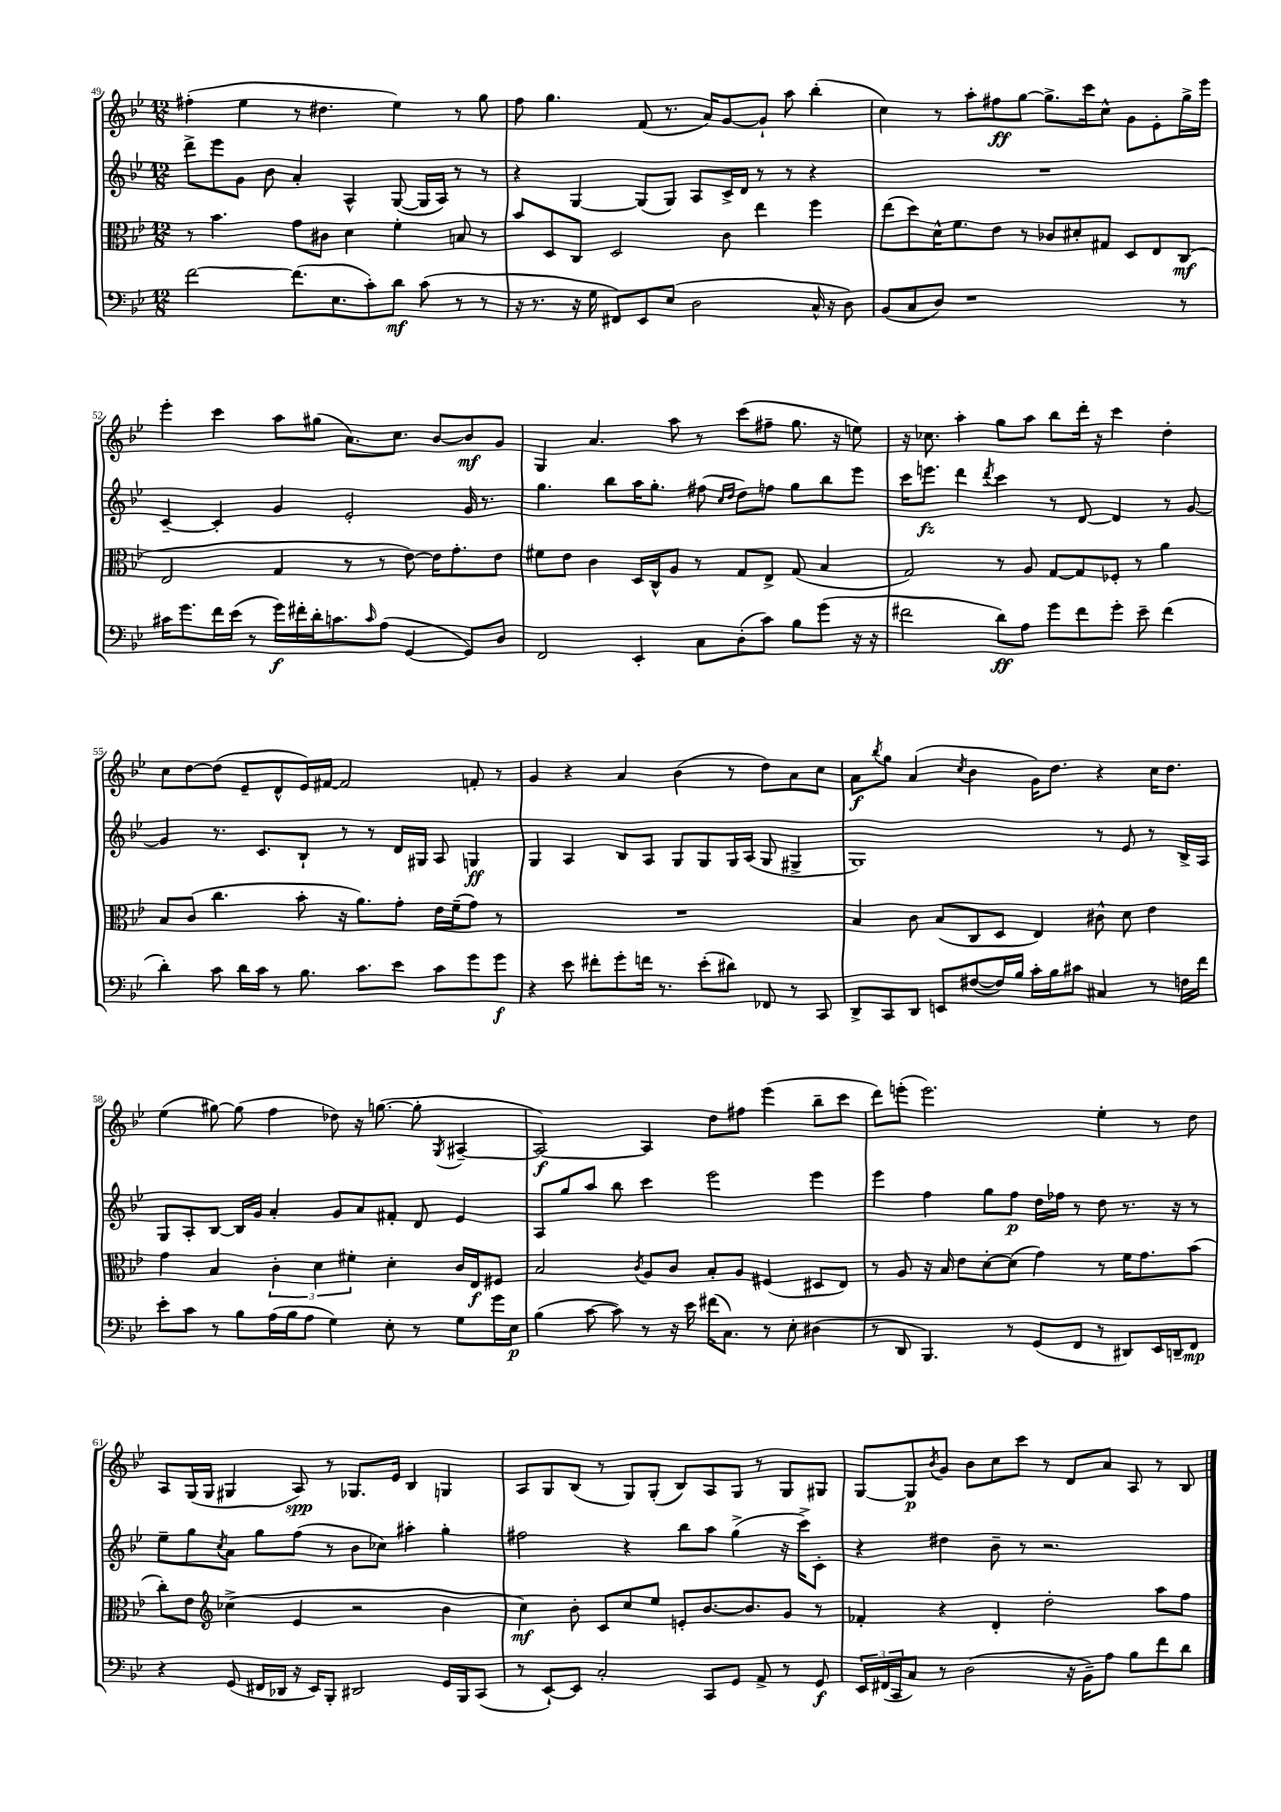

**kern	**dynam	**kern	**dynam	**kern	**dynam	**kern	**dynam
*part4	*part4	*part3	*part3	*part2	*part2	*part1	*part1
*staff4	*staff4	*staff3	*staff3	*staff2	*staff2	*staff1	*staff1
*clefF4	*	*clefC3	*	*clefG2	*	*clefG2	*
*k[b-e-]	*	*k[b-e-]	*	*k[b-e-]	*	*k[b-e-]	*
*M12/8	*	*M12/8	*	*M12/8	*	*M12/8	*
=49	=49	=49	=49	=49	=49	=49	=49
[2f\	.	8r	.	8ddd^\L	.	(4ff#X'\	.
.	.	4.b-\	.	8eee-\	.	.	.
.	.	.	.	8g\J	.	4ee-\	.
.	.	.	.	8b-\	.	.	.
(8.f\L]	.	8g\L	.	4a'/	.	8r	.
.	.	8c#X\J	.	.	.	4.dd#X\	.
8.E-\	.	.	.	.	.	.	.
.	.	4d\	.	4A^^/	.	.	.
8c'\)	.	.	.	.	.	.	.
8d\J	mf	4f'\	.	([8G/	.	4ee-\)	.
(8c\	.	.	.	16G/LL]	.	.	.
.	.	.	.	16A/JJ)	.	.	.
8r	.	8Bn/	.	8r	.	8r	.
8r	.	8r	.	8r	.	8gg\	.
=50	=50	=50	=50	=50	=50	=50	=50
16r	.	8b-/L	.	4r	.	8ff\	.
8.r	.	.	.	.	.	.	.
.	.	8D/	.	.	.	4.gg\	.
16r	.	8C/J	.	[4G/	.	.	.
16G\	.	.	.	.	.	.	.
8FF#X/L)	.	2D/	.	.	.	.	.
8EE-/	.	.	.	(8G/L]	.	(8f/	.
(8E-/J	.	.	.	8G/J)	.	8.r	.
2D\	.	.	.	8A/L	.	.	.
.	.	.	.	.	.	16a/KL)	.
.	.	8c\	.	16c^/L	.	[8g/	.
.	.	.	.	16d/JJ	.	.	.
.	.	4ee-\	.	8r	.	8g`/J]	.
.	.	.	.	8r	.	8aa\	.
16C^^/	.	4ff\	.	4r	.	(4bb-'\	.
16r	.	.	.	.	.	.	.
8D\)	.	.	.	.	.	.	.
=51	=51	=51	=51	=51	=51	=51	=51
(8BB-/L	.	(8ee-\L	.	1.r	.	4cc\)	.
8C/	.	8dd\)	.	.	.	.	.
8D/J)	.	16d^^\K	.	.	.	8r	.
.	.	8.f\	.	.	.	.	.
1r	.	.	.	.	.	8aa'\L	.
.	.	8e-\J	.	.	.	8ff#X\	ff
.	.	8r	.	.	.	[8gg\J	.
.	.	8c-X/L	.	.	.	8.gg^\L]	.
.	.	8d#X'/	.	.	.	.	.
.	.	.	.	.	.	16ccc\k	.
.	.	8G#X/J	.	.	.	8cc^^\J	.
.	.	8D/L	.	.	.	8g\L	.
.	.	8E-/	.	.	.	8e-'\	.
8r	.	(8C/J	mf	.	.	16gg^\L	.
.	.	.	.	.	.	16eee-\JJ	.
!!LO:LB:g=z
=52	=52	=52	=52	=52	=52	=52	=52
16c#X\KL	.	2E-/	.	[4c~/	.	4eee-'\	.
8.g\	.	.	.	.	.	.	.
16f\L	.	.	.	4c'/]	.	4ccc\	.
(16e-\JJ	.	.	.	.	.	.	.
8r	.	.	.	.	.	.	.
16g\LL)	f	4G/	.	4g/	.	8aa\L	.
16f#X'\	.	.	.	.	.	.	.
16d'\J	.	.	.	.	.	(8gg#X\J	.
8.cn\	.	.	.	.	.	.	.
.	.	8r	.	2e-'/	.	8.a\L)	.
16qqc/	.	.	.	.	.	.	.
(8A\J	.	8r	.	.	.	.	.
.	.	.	.	.	.	8.cc\J	.
[4GG/	.	[8e-\)	.	.	.	.	.
.	.	16e-\KL]	.	.	.	[8b-/L	.
.	.	8.g'\	.	.	.	.	.
8GG/L])	.	.	.	16g/	.	8b-/]	mf
.	.	.	.	8.r	.	.	.
8D/J	.	8e-\J	.	.	.	8g/J	.
=53	=53	=53	=53	=53	=53	=53	=53
2FF/	.	8f#X\L	.	4.gg\	.	4G/	.
.	.	8e-\J	.	.	.	.	.
.	.	4c\	.	.	.	4.a/	.
.	.	.	.	8bb-\L	.	.	.
4EE-'/	.	16D/LL	.	16aa\K	.	.	.
.	.	16C^^/J	.	8.gg'\J	.	.	.
.	.	8A/J	.	.	.	8aa\	.
8C\L	.	8r	.	(8ff#X\	.	8r	.
.	.	.	.	16qqcc/LL	.	.	.
.	.	.	.	16qqdd/JJ	.	.	.
(8D'\	.	8G/L	.	8dd\L)	.	(8ccc\L	.
8c\J)	.	8E-^/J	.	8ffn\J	.	8ff#X~\J	.
8B-\L	.	(8G/	.	8gg\L	.	8.gg\	.
(8g\J	.	4B-/	.	8bb-\	.	.	.
.	.	.	.	.	.	16r	.
16r	.	.	.	8eee-\J	.	8een\)	.
16r	.	.	.	.	.	.	.
=54	=54	=54	=54	=54	=54	=54	=54
2f#X\	.	2G/)	.	16ccc\KL	.	16r	.
.	.	.	.	8.eeen\J	fz	8.cc-X\	.
.	.	.	.	4ddd\	.	4aa'\	.
.	.	.	.	8qddd/	.	.	.
8d\L)	ff	8r	.	4ccc\	.	8gg\L	.
8A\J	.	8A/	.	.	.	8aa\J	.
8g\L	.	[8G/L	.	8r	.	8bb-\L	.
8f#\	.	8G/]	.	[8d/	.	16ddd'\Jk	.
.	.	.	.	.	.	16r	.
8g'\J	.	8F-X'/J	.	4d/]	.	4ccc\	.
8e-~\	.	8r	.	.	.	.	.
(4f#\	.	4a\	.	8r	.	4dd'\	.
.	.	.	.	[8g/	.	.	.
!!LO:LB:g=z
=55	=55	=55	=55	=55	=55	=55	=55
4d'\)	.	8B-/L	.	4g/]	.	8cc\L	.
.	.	(8c/J	.	.	.	[8dd\	.
8c\	.	4.cc\	.	8.r	.	(8dd\J]	.
16d\LL	.	.	.	.	.	8e-~/L	.
16c\JJ	.	.	.	8.c/L	.	.	.
8r	.	.	.	.	.	8d^^/	.
8.B-\	.	8b-'\	.	8B-`/J	.	16e-/L)	.
.	.	.	.	.	.	[16f#X/JJ	.
.	.	16r	.	8r	.	2f#/]	.
8.c\L	.	8.a\L)	.	.	.	.	.
.	.	.	.	8r	.	.	.
8e-\J	.	8g'\J	.	16d/LL	.	.	.
.	.	.	.	16G#X/JJ	.	.	.
8c\L	.	16e-\LL	.	8A/	.	.	.
.	.	(16f~\J	.	.	.	.	.
8g\	.	8g\J)	.	4Gn/	ff	8fn'/	.
8g\J	f	8r	.	.	.	8r	.
=56	=56	=56	=56	=56	=56	=56	=56
4r	.	1.r	.	4G/	.	4g/	.
8e-\	.	.	.	4A/	.	4r	.
8f#X'\L	.	.	.	.	.	.	.
8g'\	.	.	.	8B-/L	.	4a/	.
16fn\Jk	.	.	.	8A/J	.	.	.
8.r	.	.	.	.	.	.	.
.	.	.	.	8G/L	.	(4b-\	.
(8e-'\L	.	.	.	8G/	.	.	.
8d#X\J)	.	.	.	16G/L	.	8r	.
.	.	.	.	(16A/JJ	.	.	.
8FF-X/	.	.	.	8G/	.	8dd\L)	.
8r	.	.	.	4G#X^/	.	8a\	.
8CC/	.	.	.	.	.	8cc\J	.
=57	=57	=57	=57	=57	=57	=57	=57
8DD^/L	.	4B-/	.	1G)	.	8a\L	f
.	.	.	.	.	.	8qbb-/	.
8CC/	.	.	.	.	.	8gg\J	.
8DD/J	.	8c\	.	.	.	(4a/	.
8EEn/L	.	(8B-/L	.	.	.	.	.
.	.	.	.	.	.	8qcc/	.
([8F#X/	.	8C/	.	.	.	4b-\	.
16F#/L])	.	8D/J	.	.	.	.	.
16B-/JJ	.	.	.	.	.	.	.
16c'\LL	.	4E-/)	.	.	.	16g\KL)	.
16B-\J	.	.	.	.	.	8.dd\J	.
8c#X\J	.	.	.	.	.	.	.
4C#X/	.	8c#X^^\	.	8r	.	4r	.
.	.	8d\	.	8e-/	.	.	.
8r	.	4e-\	.	8r	.	16cc\KL	.
.	.	.	.	.	.	8.dd\J	.
16Fn\LL	.	.	.	16B-^/LL	.	.	.
16f\JJ	.	.	.	16A/JJ	.	.	.
!!LO:LB:g=z
=58	=58	=58	=58	=58	=58	=58	=58
8e-'\L	.	4g\	.	8G/L	.	(4ee-\	.
8c\J	.	.	.	8A'/	.	.	.
8r	.	4B-/	.	[8B-/J	.	[8gg#X\)	.
8B-\L	.	.	.	16B-/LL]	.	(8gg#\]	.
.	.	.	.	16g/JJ	.	.	.
(16A\L	.	6c'\	.	4a'/	.	4ff\	.
16B-\J	.	.	.	.	.	.	.
8A\J	.	.	.	.	.	.	.
.	.	6d\	.	.	.	.	.
4G\)	.	.	.	8g/L	.	8dd-X\)	.
.	.	6f#X'\	.	.	.	.	.
.	.	.	.	8a/	.	16r	.
.	.	.	.	.	.	([8.ggn\	.
8E-'\	.	4d'\	.	8f#X'/J	.	.	.
8r	.	.	.	8d/	.	8gg'\]	.
.	.	.	.	.	.	8qG/	.
8G\L	.	16c/LL	.	4e-/	.	[4A#X~/	.
.	.	16E-/J	f	.	.	.	.
16g\L	.	8F#X/J	.	.	.	.	.
16E-\JJ	p	.	.	.	.	.	.
=59	=59	=59	=59	=59	=59	=59	=59
(4B-\	.	2B-/	.	8A/L	.	2A#/_)	f
.	.	.	.	8gg/	.	.	.
[8c\	.	.	.	8aa/J	.	.	.
8c\])	.	.	.	8bb-\	.	.	.
.	.	8qc/	.	.	.	.	.
8r	.	8A/L	.	4ccc\	.	4A#/]	.
16r	.	8c/J	.	.	.	.	.
16e-\	.	.	.	.	.	.	.
(16f#X\KL	.	8B-'/L	.	2eee-\	.	8dd\L	.
8.C\J)	.	.	.	.	.	.	.
.	.	8A/J	.	.	.	8ff#X\J	.
8r	.	(4F#X/	.	.	.	(4eee-\	.
8E-'\	.	.	.	.	.	.	.
(4D#X\	.	8D#X/L	.	4eee-\	.	8bb-~\L	.
.	.	8E-/J)	.	.	.	8ccc\J	.
=60	=60	=60	=60	=60	=60	=60	=60
8r	.	8r	.	4eee-\	.	8ddd\L)	.
8DD/	.	8A/	.	.	.	(8eeen'\J	.
4.BBB-/)	.	16r	.	4ff\	.	2.eee\)	.
.	.	16B-/	.	.	.	.	.
.	.	8e-\L	.	.	.	.	.
.	.	[8d'\	.	8gg\L	.	.	.
8r	.	(8d\J]	.	8ff\J	p	.	.
(8GG/L	.	4g\)	.	16dd\LL	.	.	.
.	.	.	.	16ff-X\JJ	.	.	.
8FF/J	.	.	.	8r	.	.	.
8r	.	8r	.	8dd\	.	4ee-'\	.
8DD#X/L)	.	16f\KL	.	8.r	.	.	.
.	.	8.g\	.	.	.	.	.
16EE-/L	.	.	.	.	.	8r	.
16DDn~/J	.	.	.	16r	.	.	.
8FF/J	mp	(8b-\J	.	8r	.	8dd\	.
!!LO:LB:g=z
=61	=61	=61	=61	=61	=61	=61	=61
4r	.	8cc'\L)	.	8ee-~\L	.	8A/L	.
.	.	8e-\J	.	8gg\	.	(16G/L	.
.	.	.	.	.	.	16G/JJ	.
*	*	*clefG2	*	*	*	*	*
.	.	.	.	8qcc/	.	.	.
(8GG/	.	(4cc-X^\	.	8a\J	.	4G#X/	.
16FF#X/LL	.	.	.	8gg\L	.	.	.
16DD-X/JJ	.	.	.	.	.	.	.
16r	.	4e-/	.	(8ff\J	.	8A/)	spp
16EE-/KL)	.	.	.	.	.	.	.
8BBB-'/J	.	.	.	8r	.	8r	.
2DD#X/	.	2r	.	8b-\L	.	8.G-X/L	.
.	.	.	.	8cc-X\J)	.	.	.
.	.	.	.	.	.	16e-/Jk	.
.	.	.	.	4aa#X'\	.	4B-/	.
16GG/LL	.	4b-\	.	4gg'\	.	4Gn/	.
16BBB-/J	.	.	.	.	.	.	.
(8CC/J	.	.	.	.	.	.	.
=62	=62	=62	=62	=62	=62	=62	=62
8r	.	4cc\)	mf	2ff#X\	.	8A/L	.
[8EE-`/L)	.	.	.	.	.	8G/	.
8EE-/J]	.	8b-'\	.	.	.	(8B-/J	.
2C'/	.	8c/L	.	.	.	8r	.
.	.	8cc/	.	4r	.	8G/L)	.
.	.	8ee-/J	.	.	.	(8G'/J	.
.	.	8en'/L	.	8bb-\L	.	8B-/L)	.
8CC/L	.	[8.b-/	.	8aa\J	.	8A/	.
8GG/J	.	.	.	(4gg^\	.	8G/J	.
.	.	8.b-/]	.	.	.	.	.
8AA^/	.	.	.	.	.	8r	.
8r	.	8g/J	.	16r	.	8G/L	.
.	.	.	.	16ccc^\KL)	.	.	.
8GG/	f	8r	.	8c'\J	.	8G#X/J	.
=63	=63	=63	=63	=63	=63	=63	=63
24EE-/LL	.	4f-X'/	.	4r	.	[8G/L	.
(24FF#X/	.	.	.	.	.	.	.
24CC/J	.	.	.	.	.	.	.
8C/J)	.	.	.	.	.	8G/]	p
.	.	.	.	.	.	8qb-/	.
8r	.	4r	.	4dd#X\	.	8g/J	.
(2D\	.	.	.	.	.	8b-\L	.
.	.	4d'/	.	8b-~\	.	8cc\	.
.	.	.	.	8r	.	8ccc\J	.
.	.	2dd'\	.	2.r	.	8r	.
16r	.	.	.	.	.	8d/L	.
16BB-~\KL)	.	.	.	.	.	.	.
8A\J	.	.	.	.	.	8a/J	.
8B-\L	.	.	.	.	.	8A/	.
8f\	.	8aa\L	.	.	.	8r	.
8d\J	.	8ff\J	.	.	.	8B-/	.
==	==	==	==	==	==	==	==
*-	*-	*-	*-	*-	*-	*-	*-
